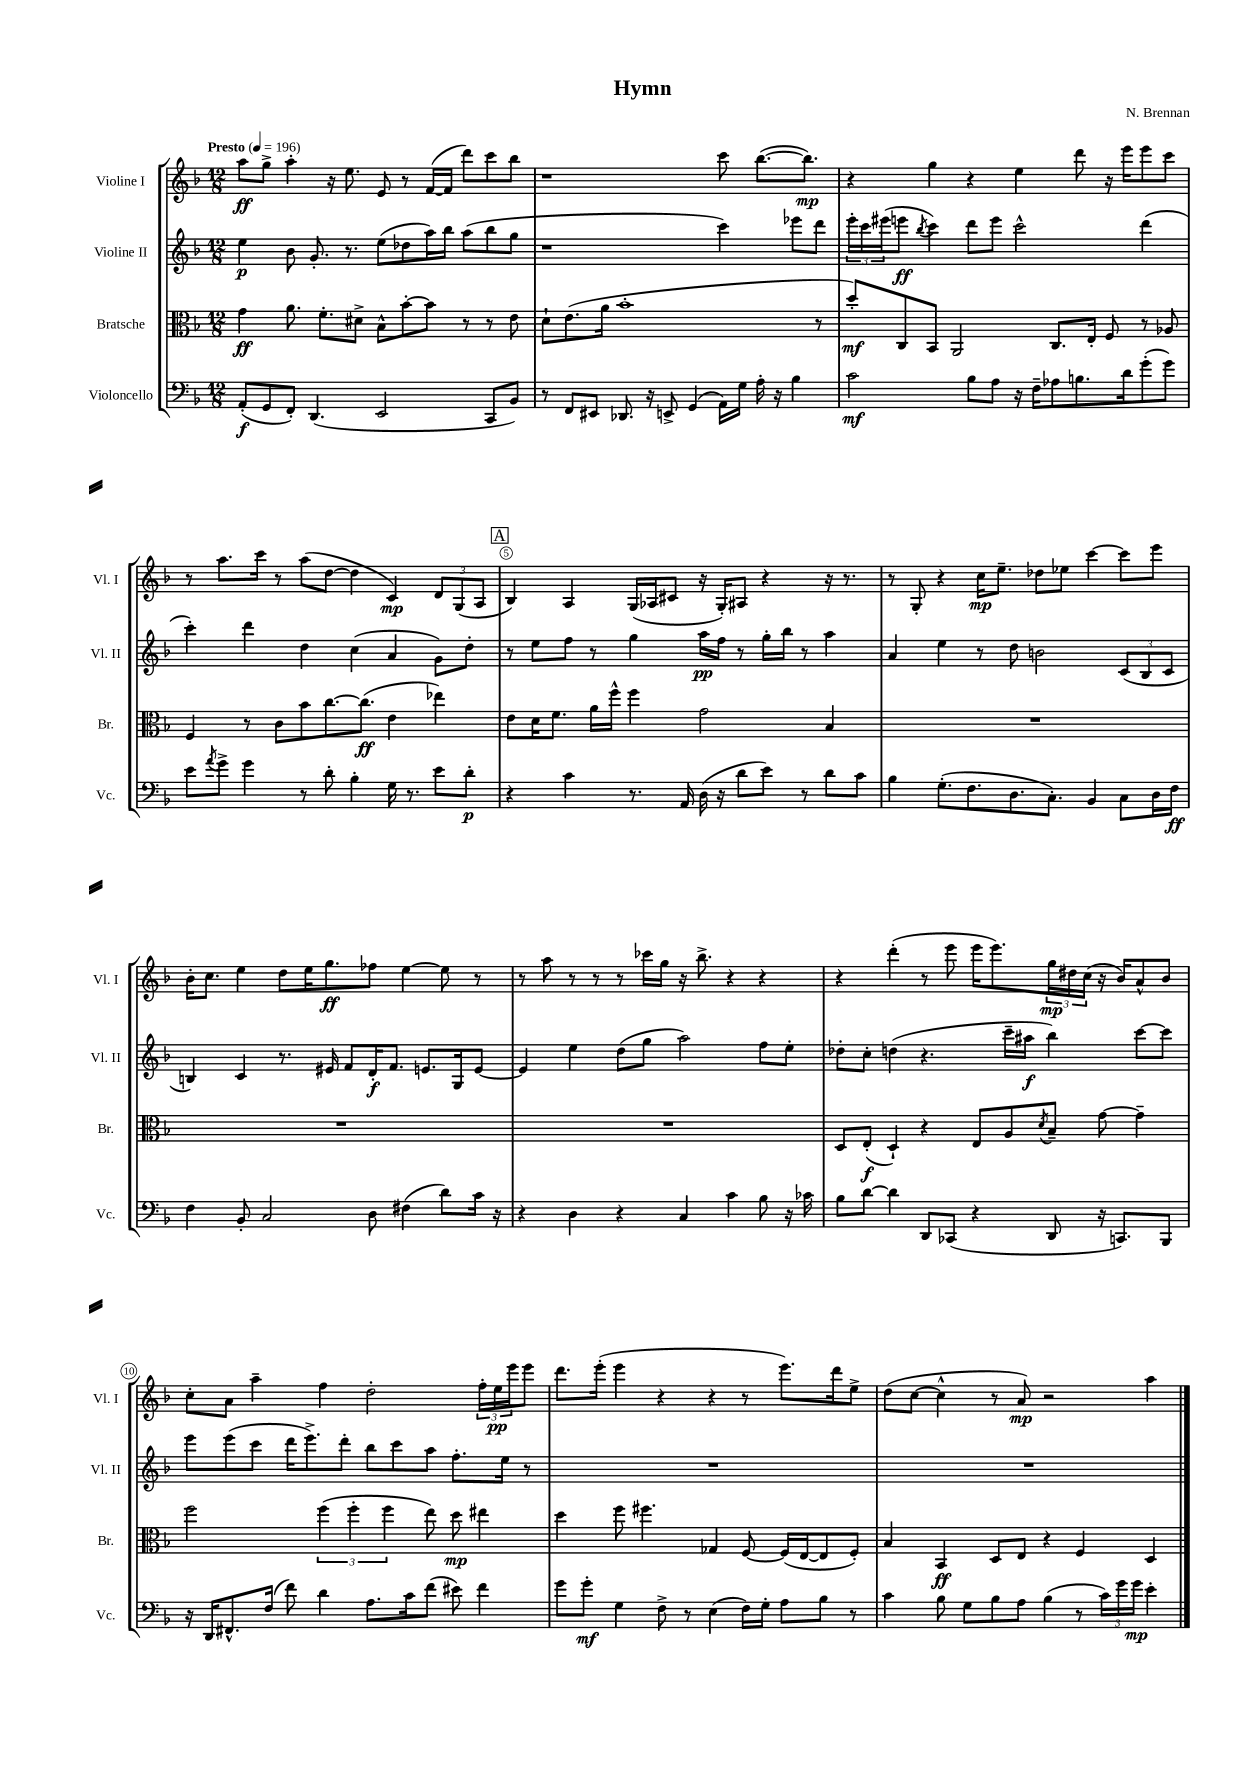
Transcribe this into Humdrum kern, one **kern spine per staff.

**kern	**kern	**kern	**kern
*staff4	*staff3	*staff2	*staff1
*clefF4	*clefC3	*clefG2	*clefG2
*k[b-]	*k[b-]	*k[b-]	*k[b-]
*M12/8	*M12/8	*M12/8	*M12/8
*MM196	*MM196	*MM196	*MM196
(8AA'	4g	4ee	8aa
8GG	.	.	8gg^
8FF')	8.a	8b-	4aa'
(4.DD	.	8.g'	.
.	8.f'	.	.
.	.	.	16r
.	.	8.r	8.ee
.	8d#^	.	.
2EE	8B-^^	(8ee	8e
.	[8b-'	8dd-	8r
.	8b-]	16aa)	([16f
.	.	16bb-	16f]
.	8r	(8aa	8ddd)
8CC	8r	8bb-	8ccc
8BB-)	8e	8gg	8bb-
=	=	=	=
8r	8d`	1r	1r
8FF	(8.e	.	.
8EE#	.	.	.
.	16a	.	.
8.DD-	1b-'	.	.
16r	.	.	.
8EE^	.	.	.
(4GG	.	.	.
16AA)	.	4ccc)	8ccc
16G	.	.	.
16A'	.	.	([8.bb-
16r	.	.	.
4B-	.	8eee-	.
.	.	.	8.bb-])
.	8r	8ddd	.
=	=	=	=
2c	8dd')	24eee'	4r
.	.	24ccc	.
.	.	(24eee#	.
.	8C	8eee	.
.	.	8qbb-	.
.	8BB-	4ccc)	4gg
.	2AA	.	.
8B-	.	8ddd	4r
8A	.	8eee	.
16r	.	2ccc^^	4ee
16F~	.	.	.
8A-	8.C	.	.
8.B	.	.	8ddd
.	16E'	.	.
.	8F	.	16r
16d	.	.	16eee
(8g'	8r	(4ddd	8eee
8g)	8A-	.	8ccc
=	=	=	=
8e	4F	4ccc')	8r
8qa	.	.	.
8g^	.	.	8.aa
4g	8r	4ddd	.
.	.	.	16ccc
.	8c	.	8r
8r	8b-	4dd	(8aa
8d'	[8.cc	.	[8dd
4B-'	.	(4cc	4dd]
.	(8.cc]	.	.
16G	4e	4a	4c)
8.r	.	.	.
8e	4ee-)	8g)	12d
.	.	.	(12G
8d'	.	8dd'	.
.	.	.	12A
=	=	=	=
4r	8e	8r	4B-)
.	16d	8ee	.
.	8.f	.	.
4c	.	8ff	4A
.	16a	8r	.
.	16ff^^	.	.
8.r	4ff	4gg	(16G
.	.	.	16A-
.	.	.	8c#
16AA	.	.	.
(16D	2g	16aa	16r
16r	.	16ff	16G')
8d	.	8r	8A#
8e)	.	16gg'	4r
.	.	16bb-	.
8r	.	8r	.
8d	4B-	4aa	16r
.	.	.	8.r
8c	.	.	.
=	=	=	=
4B-	1.r	4a	8r
.	.	.	8G'
(8.G'	.	4ee	4r
8.F	.	.	.
.	.	8r	16cc
.	.	.	8.ee~
8.D	.	8dd	.
.	.	2b	8dd-
8.C')	.	.	.
.	.	.	8ee-
4BB-	.	.	[4ccc
8C	.	(12c	8ccc]
.	.	12B-	.
16D	.	.	8eee
.	.	12c	.
16F	.	.	.
=	=	=	=
4F	1.r	4B)	16b-'
.	.	.	8.cc
8BB-'	.	4c	4ee
2C	.	.	.
.	.	8.r	8dd
.	.	.	16ee
.	.	16e#	8.gg
.	.	8f	.
8D	.	16d'	8ff-
.	.	8.f	.
(4F#	.	.	[4ee
.	.	8.e	.
8d)	.	.	8ee]
.	.	16G	.
16c	.	[8e	8r
16r	.	.	.
=	=	=	=
4r	1.r	4e]	8r
.	.	.	8aa
4D	.	4ee	8r
.	.	.	8r
4r	.	(8dd	8r
.	.	8gg	16ccc-
.	.	.	16gg
4C	.	2aa)	16r
.	.	.	8.bb-^
4c	.	.	4r
8B-	.	8ff	4r
16r	.	8ee'	.
16c-	.	.	.
=	=	=	=
8B-	8D	8dd-'	4r
[8d	(8E'	8cc'	.
4d]	4D`)	(4dd	(4ddd'
8DD	4r	4.r	8r
(8CC-	.	.	8eee
4r	8E	.	16eee
.	.	.	8.eee)
.	8A	16ccc~	.
.	.	16aa#	.
.	8qd	.	.
8DD	8B-~	4bb-)	24gg
.	.	.	24dd#
.	.	.	(24cc
16r	[8g	.	16r
8.CC)	.	.	16b-)
.	4g~]	[8ccc	8a^^
8BBB-	.	8ccc]	8b-
=	=	=	=
16r	2ff	8eee	8cc'
16DD	.	.	.
8.FF#^^	.	(8eee	8a
.	.	8ccc	4aa~
(16F	.	.	.
8f)	.	16ddd	.
.	.	8.eee^)	.
4d	(6ff	.	4ff
.	.	8ddd'	.
.	6ff'	.	.
8.A	.	8bb-	2dd'
.	6ff	.	.
.	.	8ccc	.
16c	.	.	.
(8f	8ee)	8aa	.
8e#)	8dd	8.ff'	.
4f	4ee#	.	24ff'
.	.	.	24ee
.	.	16ee	.
.	.	.	24eee
.	.	8r	8eee
=	=	=	=
8g	4dd	1.r	8.ddd
8g'	.	.	.
.	.	.	(16eee'
4G	8ff	.	4eee
.	4.ff#	.	.
8F^	.	.	4r
8r	.	.	.
(4E	4G-	.	4r
16F)	[8F	.	8r
16G'	.	.	.
8A	(16F]	.	8.eee)
.	[16E	.	.
8B-	8E]	.	.
.	.	.	16ddd
8r	8F')	.	8ee^
=	=	=	=
4c	4B-	1.r	(8dd
.	.	.	[8cc
8B-	4BB-	.	4cc^^]
8G	.	.	.
8B-	8D	.	8r
8A	8E	.	8a)
(4B-	4r	.	2r
8r	4F	.	.
24c)	.	.	.
24g	.	.	.
24g	.	.	.
4e'	4D	.	4aa
==	==	==	==
*-	*-	*-	*-
